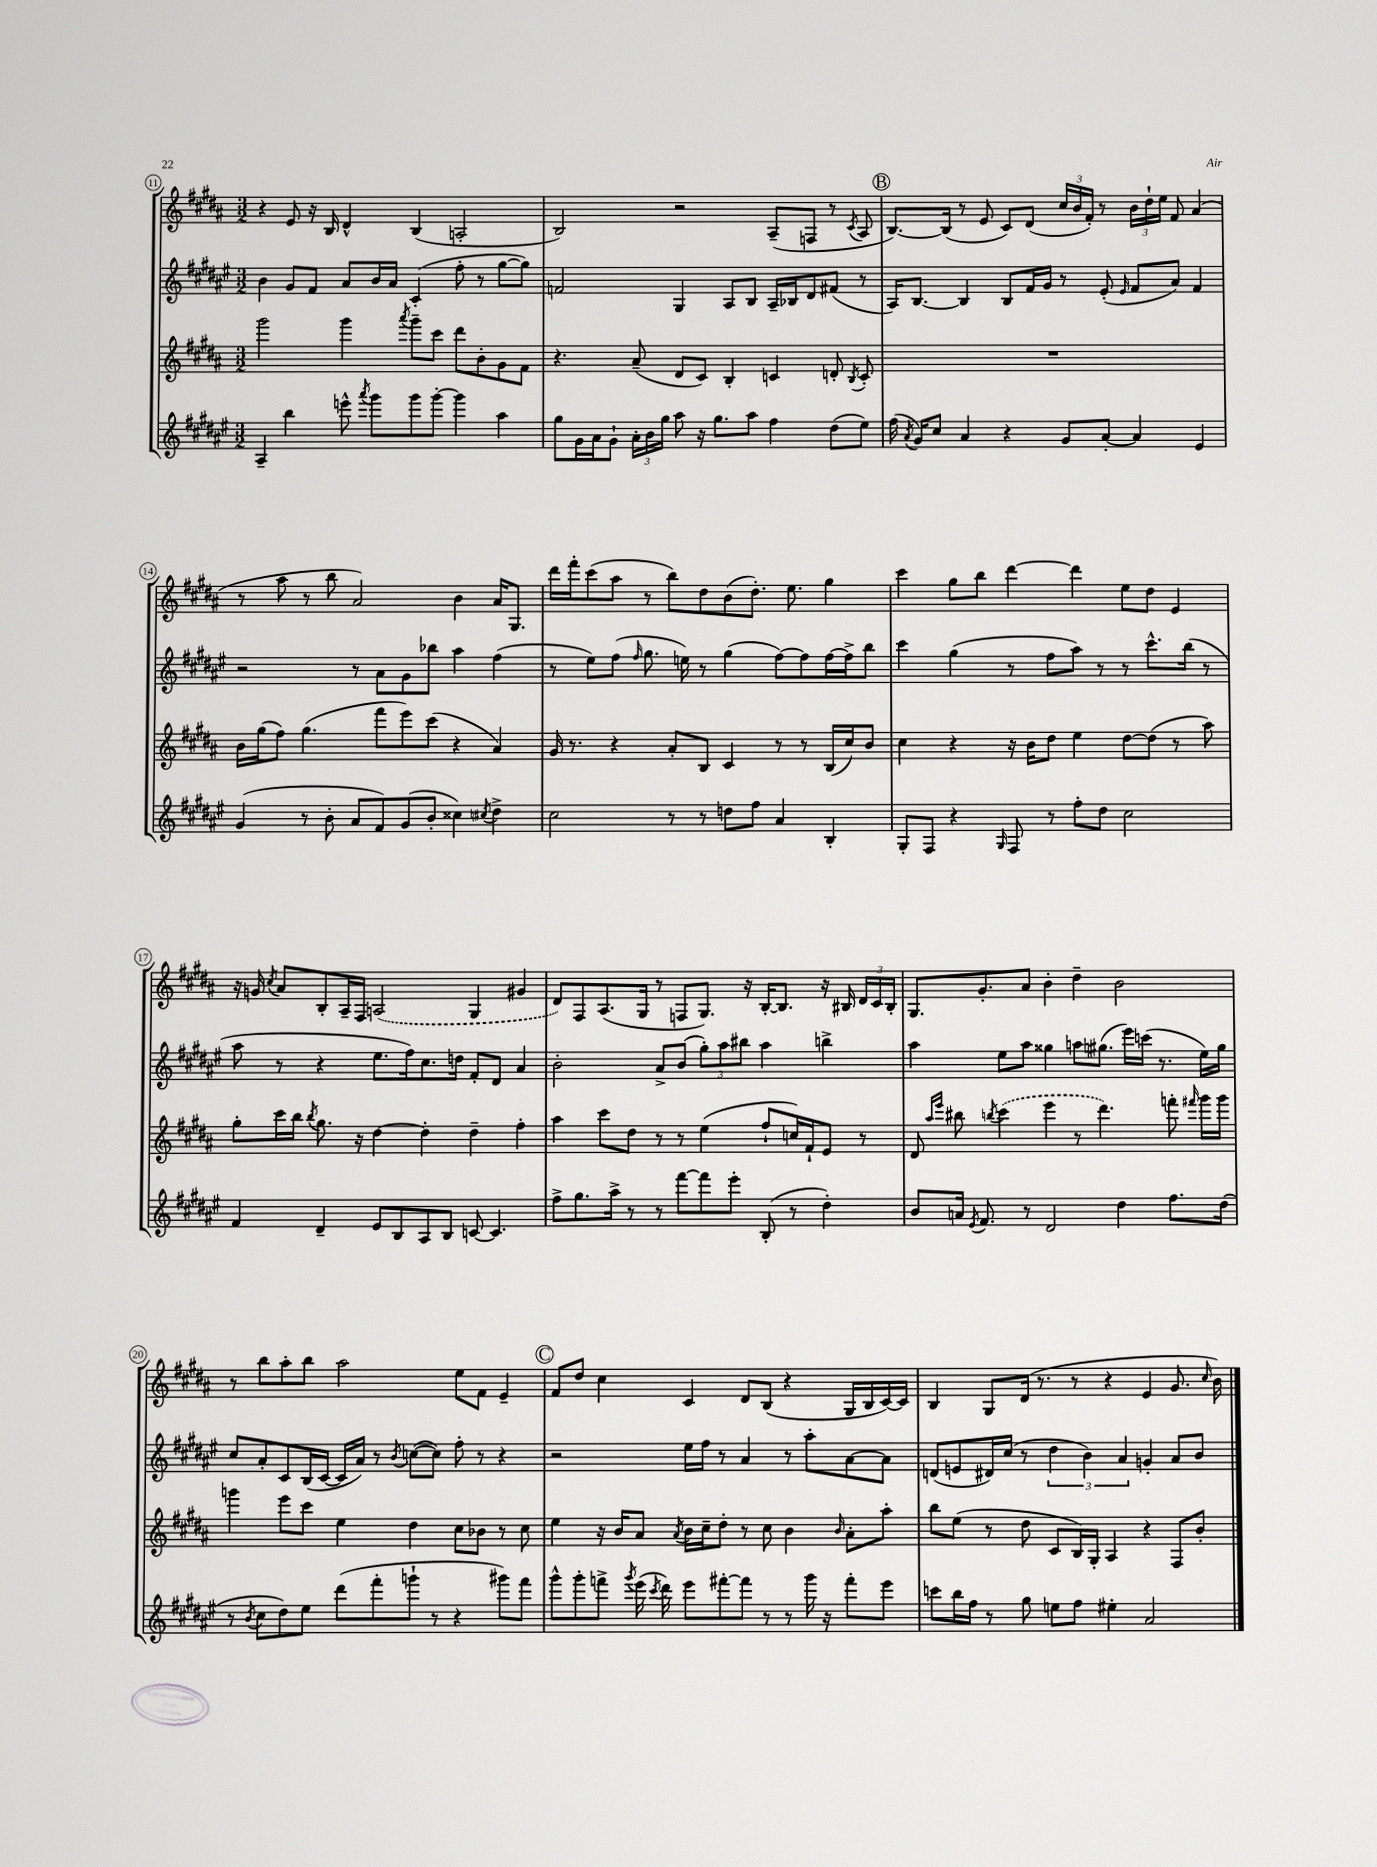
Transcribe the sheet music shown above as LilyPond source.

<<
\new StaffGroup <<
\new Staff = "s0" {
    \clef treble \key b \major \numericTimeSignature \time 3/2
    \autoBeamOff r4 e'8 r16 b16 dis'4-^ b4( a2-. |
    b2) r2 ais8[--( f8] r8 \acciaccatura { cis'8 } ais8 |
    \mark \markup { \circle "B" } b8.[~) b16]( r8 e'8 cis'8[) dis'8]( \tuplet 3/2 { cis''16[ b'16 fis'16]-.) } r8 \tuplet 3/2 { b'16[ dis''16-! e''16] } fis'8 ais'4( |
    r8 ais''8 r8 b''8 ais'2) b'4 ais'16[ gis8.] |
    dis'''16[ fis'''16-. cis'''8( ais''8] r8 b''8[) dis''8 b'8( dis''8.]-.) e''8. gis''4 |
    cis'''4 gis''8[ b''8] dis'''4~ dis'''4 e''8[ dis''8] e'4 |
    r16 g'16 \acciaccatura { cis''8 } ais'8[ b8-. ais16-- fis16] \once \slurDashed a2( gis4 gis'4 |
    dis'8[) fis8 ais8.( gis16] r8 f8[ gis8.]) r16 b16[~-. b8.] r16 bis16 \tuplet 3/2 { dis'16[ cis'16 bis16]-. } |
    gis8.[ gis'8.-. ais'8] b'4-. dis''4-- b'2 |
    r8 b''8[ ais''8-. b''8] ais''2 e''8[ fis'8] e'4-- |
    \mark \markup { \circle "C" } fis'8[ dis''8] cis''4 cis'4 dis'8[ b8]( r4 gis16[ b16 cis'16~) cis'16] |
    b4 gis8[ dis'16]( r8. r8 r4 e'4 gis'8. \grace { cis''16 } b'16) \bar "|." |
}
\new Staff = "s1" {
    \clef treble \key fis \major \numericTimeSignature \time 3/2
    \autoBeamOff b'4 gis'8[ fis'8] ais'8[ b'16 ais'16] cis'4-.( fis''8-. r8 gis''8[~ gis''8]) |
    f'2 gis4 ais8[ b8] ais16[-- bes16 dis'8 fis'8]( r8 |
    \mark \markup { \circle "B" } ais16[) b8.]~ b4 b8[ fis'16 gis'16] r8 eis'8-.( \grace { eis'16 } fis'8[ ais'8]) fis'4 |
    r2 r8 ais'8[ gis'8 bes''8] ais''4 fis''4( |
    r8 eis''8[) fis''8]( \grace { fis''16 } gis''8. e''16) r8 gis''4( fis''8[~) fis''8 fis''16~ fis''16-> b''8] |
    cis'''4 gis''4( r8 fis''8[ ais''8]) r8 r8 cis'''8.[-^ b''16]( r8 |
    ais''8 r8 r4 eis''8.[ fis''16) cis''8. d''16] fis'8[-. dis'8] ais'4 |
    b'2-. ais'8[-> b'8]( \tuplet 3/2 { gis''8[-.) ais''8 bis''8] } ais''4 b''4-> |
    ais''4 eis''8[ ais''8] gisis''4 a''8[ gis''8.]( eis'''16[) c'''16]( r8. eis''16[) gis''16] |
    cis''8[ ais'8-. cis'8 b16( cis'16]~ cis'16[ ais'16]) r8 \acciaccatura { b'8 } c''8[~( c''8]) fis''8-. r8 r4 |
    \mark \markup { \circle "C" } r2 eis''16[ fis''16] r8 ais'4 r8 ais''8[-. ais'8~ ais'8] |
    d'8[( e'8 dis'16) cis''16]( r8 \tuplet 3/2 { dis''4 b'4) ais'4 } g'4-. ais'8[ b'8] \bar "|." |
}
\new Staff = "s2" {
    \clef treble \key b \major \numericTimeSignature \time 3/2
    \autoBeamOff gis'''2 gis'''4 \acciaccatura { ais'''8 } gis'''8[-- cis'''8] dis'''8[ b'8-. gis'8 fis'8] |
    r4. ais'8--( dis'8[ cis'8]) b4-. c'4 d'8-. \acciaccatura { b8 } c'8-. |
    \mark \markup { \circle "B" } R1. |
    b'16[ gis''16( fis''8]) gis''4.( fis'''8[ e'''8) cis'''8]( r4 ais'4) |
    gis'16 r8. r4 ais'8[-. b8] cis'4 r8 r8 b16[( cis''16) b'8] |
    cis''4 r4 r16 b'16[ dis''8] e''4 dis''8[~ dis''8]( r8 ais''8) |
    gis''8[-. cis'''16 b''16] \acciaccatura { b''8 } gis''8. r16 dis''4~ dis''4-. dis''4-- fis''4-. |
    ais''4 cis'''8[ dis''8] r8 r8 e''4( fis''8[-! c''16) fis'16-! e'8] r8 |
    dis'8 \grace { ais''16[ e'''16] } bis''8 \acciaccatura { b''8 } \once \slurDashed cis'''4( e'''4 r8 dis'''4.) f'''8-. \grace { fis'''16 } gis'''16[ gis'''16] |
    g'''4 e'''8[ cis'''8] e''4 dis''4 cis''8[ bes'8] r8 cis''8 |
    \mark \markup { \circle "C" } e''4 r16 b'16[ ais'8] \acciaccatura { ais'8 } b'16[ cis''16-- dis''8]-. r8 cis''8 b'4 \grace { b'16 } ais'8[-. ais''8]-. |
    b''8[ e''8]( r8 dis''8 cis'8[ b16) gis16]-. ais4 r4 fis8[ b'8]-. \bar "|." |
}
\new Staff = "s3" {
    \clef treble \key fis \major \numericTimeSignature \time 3/2
    \autoBeamOff ais4-- b''4 e'''8-^ \acciaccatura { ais'''8 } gis'''8[ gis'''8 gis'''8]~-. gis'''4 ais''4 |
    gis''8[ gis'16 ais'16 gis'8]-! \tuplet 3/2 { ais'16[-. b'16 gis''16] } ais''8 r16 gis''8.[ ais''8] fis''4 dis''8[( eis''8]) |
    \mark \markup { \circle "B" } fis''16( \acciaccatura { ais'8 } gis'16[) cis''8] ais'4 r4 gis'8[ ais'8]~-. ais'4 eis'4 |
    gis'4( r8 b'8-. ais'8[ fis'8) gis'8( b'8]-. cisis''4) \acciaccatura { cis''8 } dis''4-> |
    cis''2 r8 r8 d''8[ fis''8] ais'4 b4-. |
    gis8[-. fis8] r4 \grace { gis16 } fis8 r8 fis''8[-. dis''8] cis''2 |
    fis'4 dis'4-- eis'8[ b8 ais8 b8] c'8~ c'4. |
    fis''8[-> gis''8. ais''16]-> r8 r8 fis'''8[~ fis'''8 eis'''8]-. b8-.( r8 dis''4-.) |
    b'8[ a'16] \acciaccatura { eis'8 } fis'8. r8 dis'2 dis''4 fis''8.[ dis''16]( |
    r8 \acciaccatura { b'8 } cis''8[ dis''8) eis''8] dis'''8[( fis'''8-. g'''8]-! r8 r4 gis'''8[) fis'''8] |
    \mark \markup { \circle "C" } gis'''8[-^ gis'''8-. f'''8]-> \acciaccatura { gis'''8 } eis'''16( \acciaccatura { cis'''8 } dis'''16) eis'''8[ fis'''8~-. fis'''8] r8 r8 gis'''16 r16 fis'''8[-. eis'''8] |
    c'''8[ b''16 fis''16] r8 gis''8 e''8[ fis''8] eis''4-. ais'2 \bar "|." |
}
>>
>>
\layout { \context { \Score currentBarNumber = #11 \override BarNumber.stencil = #(make-stencil-circler 0.1 0.3 ly:text-interface::print) } }
